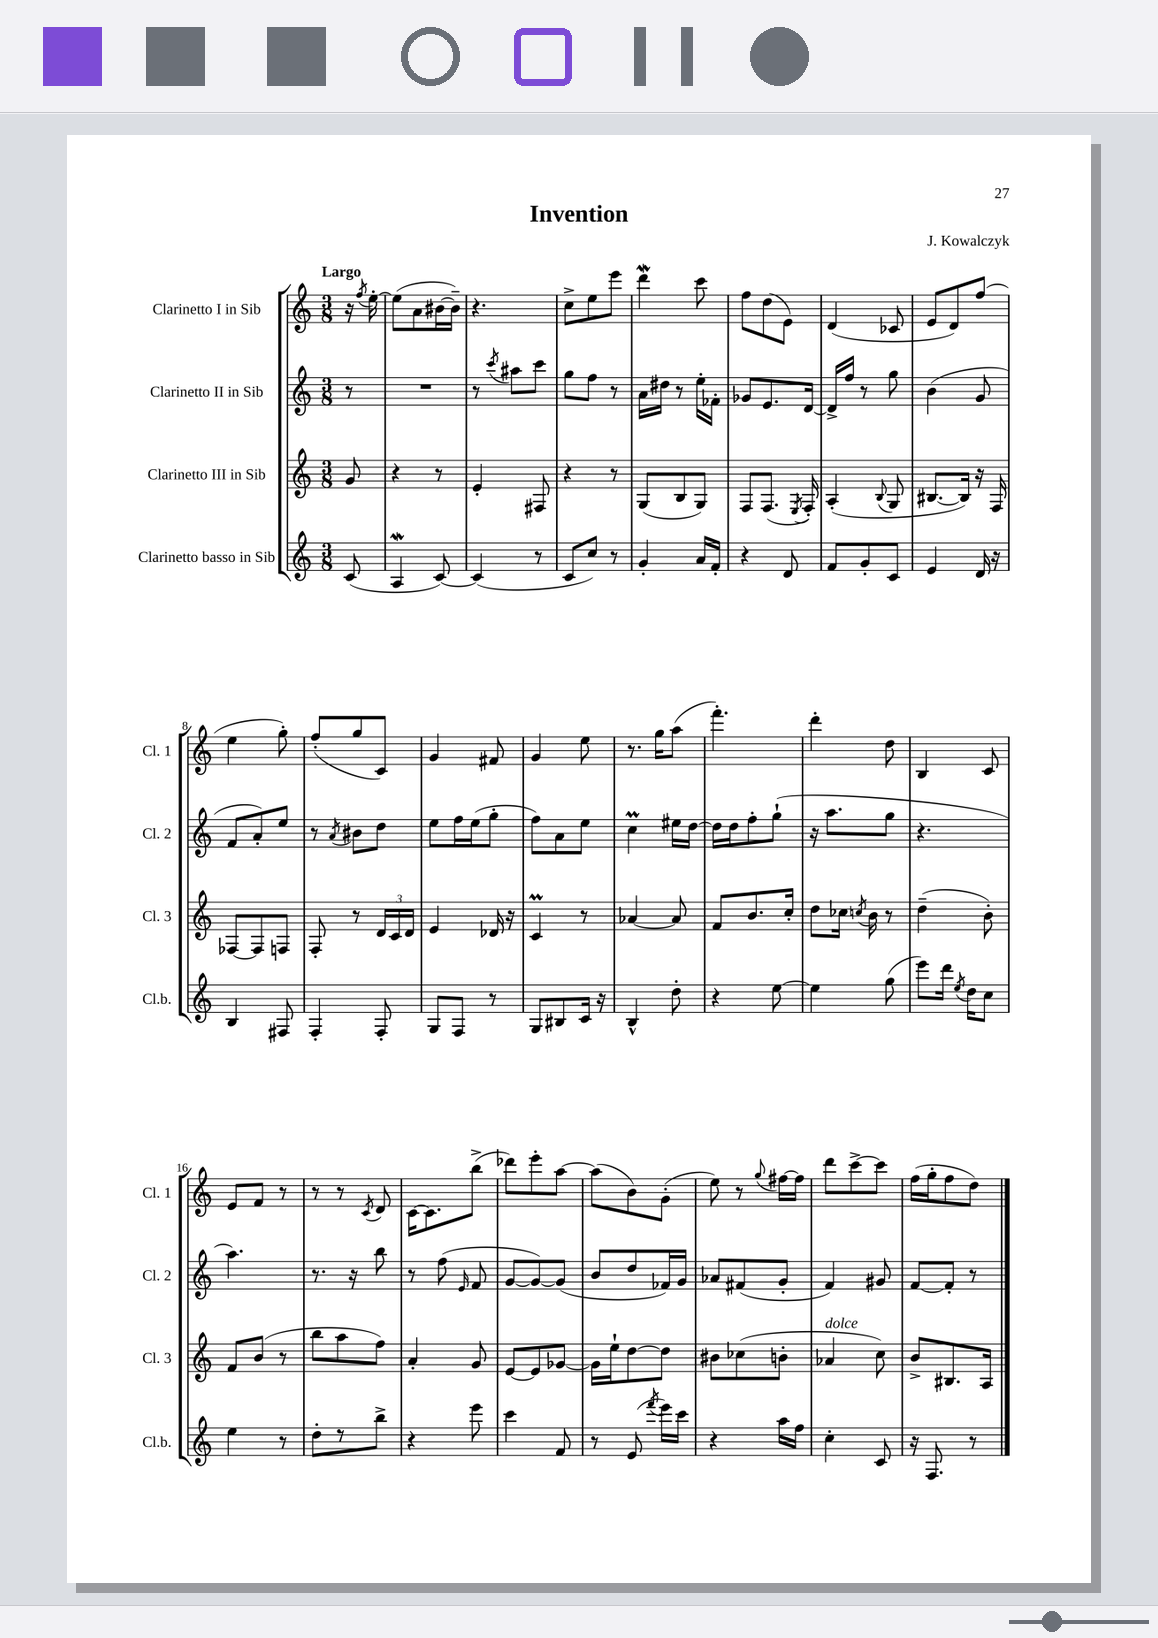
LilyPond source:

\header { title = "Invention" composer = "J. Kowalczyk" }
<<
\new StaffGroup <<
\new Staff = "s0" \with { instrumentName = "Clarinetto I in Sib" shortInstrumentName = "Cl. 1" } {
    \clef treble \key c \major \numericTimeSignature \time 3/8 \partial 8 \tempo "Largo"
    \autoBeamOff r16 \acciaccatura { f''8 } e''16~-. |
    e''8[( a'8 bis'16~ bis'16]--) |
    r4. |
    c''8[-> e''8 e'''8] |
    d'''4\mordent c'''8 |
    f''8[ d''8( e'8]) |
    d'4( ces'8 |
    e'8[ d'8) f''8]( |
    e''4 g''8-.) |
    f''8[-.( g''8 c'8]) |
    g'4 fis'8 |
    g'4 e''8 |
    r8. g''16[ a''8]( |
    f'''4.-.) |
    d'''4-. d''8 |
    b4 c'8 |
    e'8[ f'8] r8 |
    r8 r8 \acciaccatura { c'8 } d'8 |
    c'16[~ c'8. b''8]->( |
    des'''8[) e'''8-. a''8]~ |
    a''8[( b'8) g'8]-.( |
    e''8) r8 \appoggiatura { g''8 } fis''16[~ fis''16] |
    d'''8[ c'''8~-> c'''8] |
    f''16[( g''16-. f''8 d''8]) \bar "|." |
}
\new Staff = "s1" \with { instrumentName = "Clarinetto II in Sib" shortInstrumentName = "Cl. 2" } {
    \clef treble \key c \major \numericTimeSignature \time 3/8 \partial 8
    \autoBeamOff r8 |
    R4. |
    r8 \acciaccatura { c'''8 } ais''8[ c'''8] |
    g''8[ f''8] r8 |
    a'16[ dis''16] r8 e''16[-. fes'16]-. |
    ges'8[ e'8. d'16]~ |
    d'16[-> f''16] r8 g''8 |
    b'4( g'8 |
    f'8[ a'8-.) e''8] |
    r8 \acciaccatura { a'8 } bis'8[ d''8] |
    e''8[ f''16 e''16( g''8]-. |
    f''8[) a'8 e''8] |
    c''4\prall eis''16[ d''16]~ |
    d''16[ d''16 f''8-. g''8]-!( |
    r16 a''8.[ g''8] |
    r4. |
    a''4.) |
    r8. r16 b''8 |
    r8 f''8( \grace { e'16 } f'8 |
    g'8[~ g'8~) g'8]( |
    b'8[ d''8 fes'16) g'16] |
    aes'8[ fis'8( g'8]-. |
    f'4) gis'8 |
    f'8[~ f'8]-. r8 \bar "|." |
}
\new Staff = "s2" \with { instrumentName = "Clarinetto III in Sib" shortInstrumentName = "Cl. 3" } {
    \clef treble \key c \major \numericTimeSignature \time 3/8 \partial 8
    \autoBeamOff g'8 |
    r4 r8 |
    e'4-. fis8 |
    r4 r8 |
    g8[( b8 g8]) |
    f8[ f8.]( \acciaccatura { e8 } f16-.) |
    a4-.( \appoggiatura { b8 } g8 |
    bis8.[~ bis16]) r16 f16 |
    fes8[~ fes8 f8] |
    f8-. r8 \tuplet 3/2 { d'16[ c'16 d'16] } |
    e'4 des'16 r16 |
    c'4\prall r8 |
    aes'4~ aes'8 |
    f'8[ b'8. c''16]-. |
    d''8[ ces''16] \acciaccatura { c''8 } b'16 r8 |
    d''4--( b'8-.) |
    f'8[ b'8]( r8 |
    b''8[ a''8 f''8]) |
    a'4-. g'8 |
    e'8[~ e'8 ges'8]~ |
    ges'16[ e''16-! d''8~ d''8] |
    bis'8[ ces''8( b'8]-. |
    aes'4^\markup { \italic "dolce" } c''8) |
    b'8[-> bis8. a16] \bar "|." |
}
\new Staff = "s3" \with { instrumentName = "Clarinetto basso in Sib" shortInstrumentName = "Cl.b." } {
    \clef treble \key c \major \numericTimeSignature \time 3/8 \partial 8
    \autoBeamOff c'8( |
    a4\mordent c'8~) |
    c'4( r8 |
    c'8[ c''8]) r8 |
    g'4-. a'16[ f'16]-. |
    r4 d'8 |
    f'8[ g'8-. c'8] |
    e'4 d'16 r16 |
    b4 fis8 |
    f4-. f8-. |
    g8[ f8] r8 |
    g8[ bis8 c'16] r16 |
    b4-^ d''8-. |
    r4 e''8~ |
    e''4 g''8( |
    e'''8[) d'''16] \acciaccatura { e''8 } d''16[ c''8] |
    e''4 r8 |
    d''8[-. r8 b''8]-> |
    r4 e'''8 |
    c'''4 f'8 |
    r8 e'8( \acciaccatura { f'''8 } e'''16[) c'''16] |
    r4 a''16[ f''16] |
    c''4-. c'8 |
    r16 f8. r8 \bar "|." |
}
>>
>>
